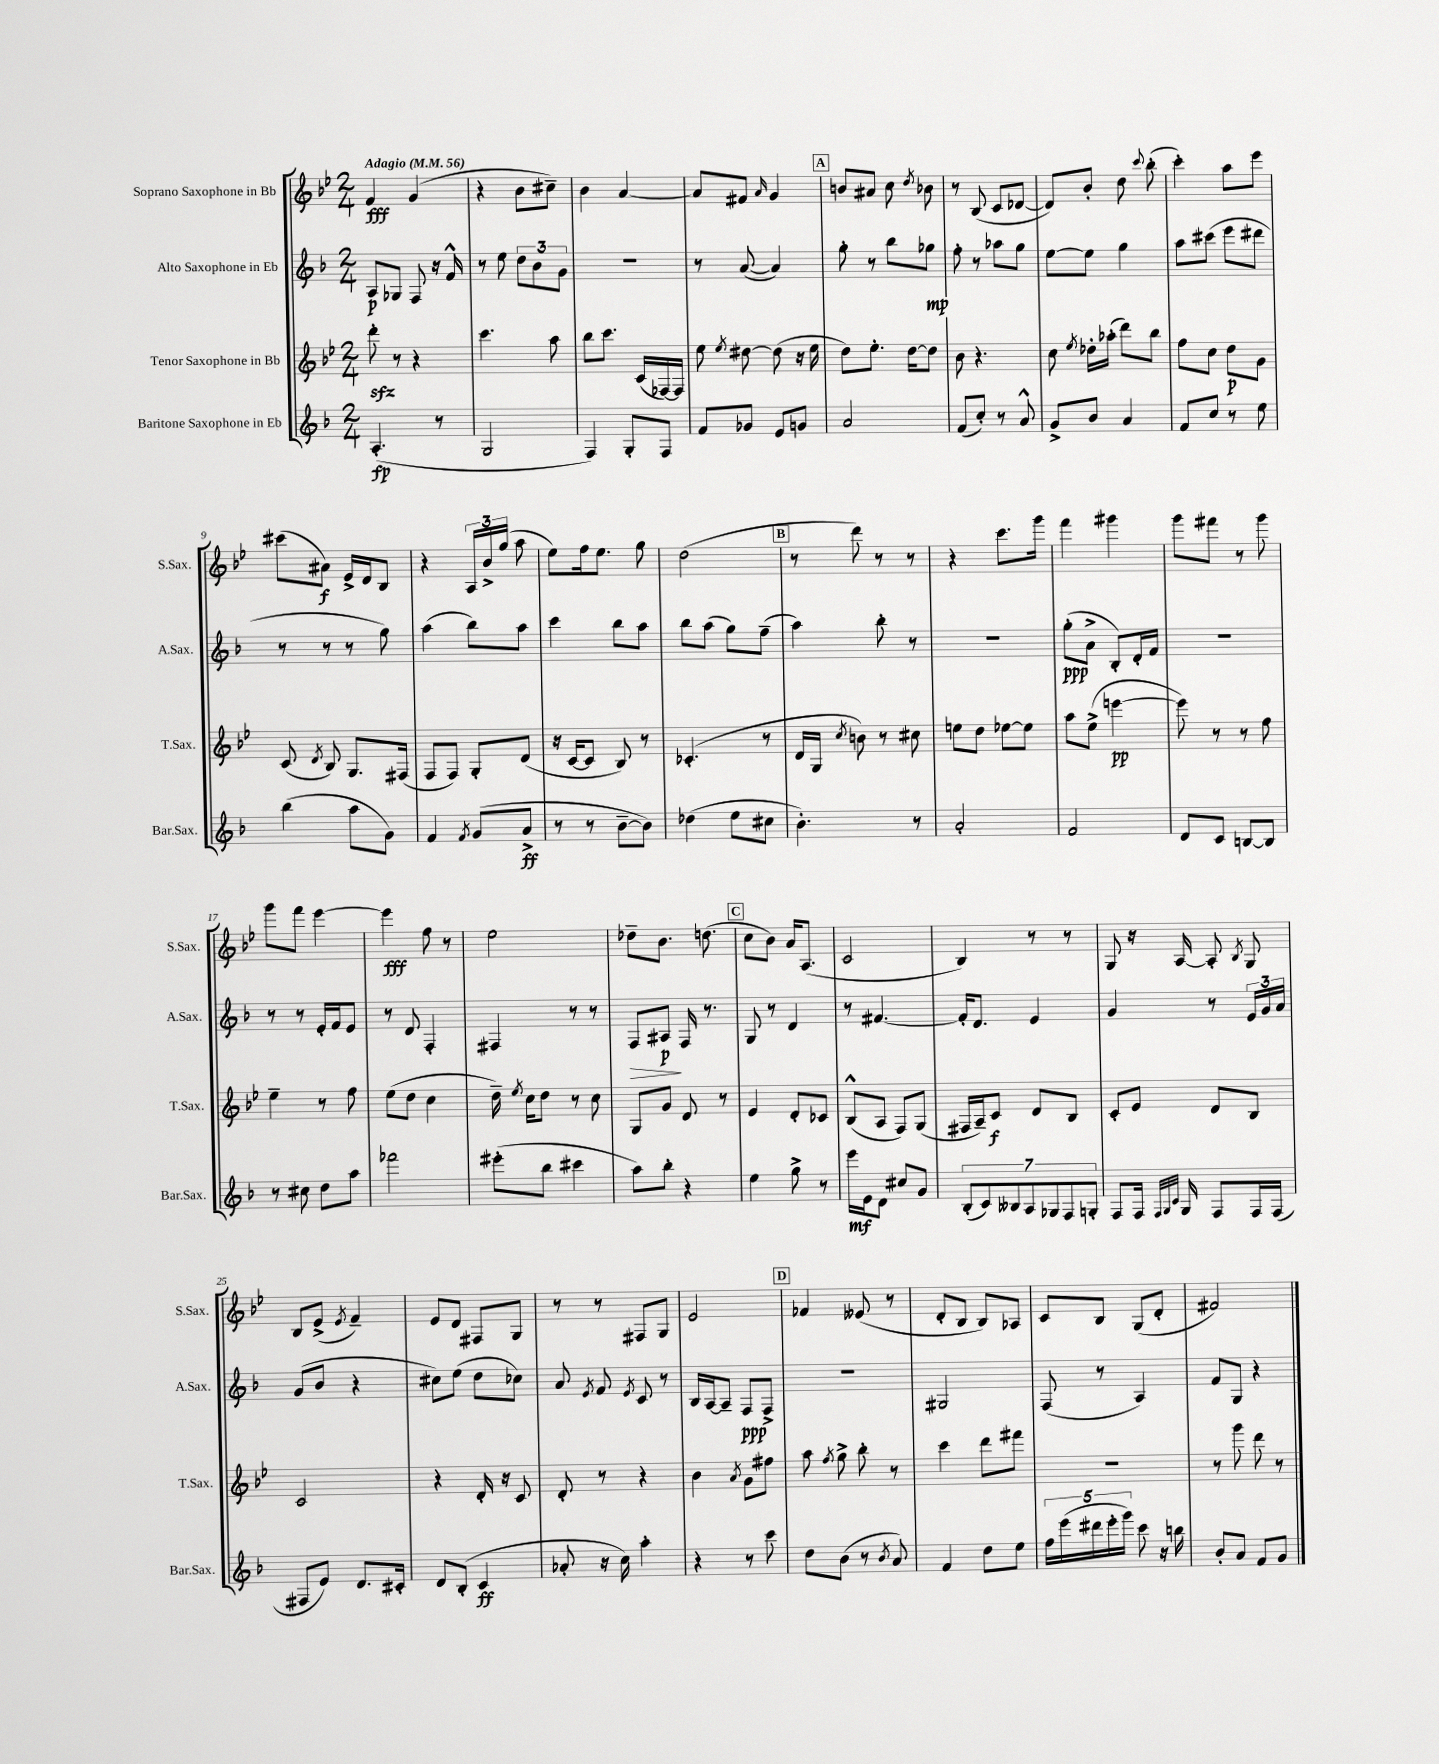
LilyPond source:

<<
\new StaffGroup <<
\new Staff = "s0" \with { instrumentName = "Soprano Saxophone in Bb" shortInstrumentName = "S.Sax." } {
    \clef treble \key bes \major \numericTimeSignature \time 2/4 \tempo "Adagio" 4 = 56
    \autoBeamOff f'4\fff g'4( |
    r4 bes'8[ cis''8]--) |
    bes'4 a'4~ |
    a'8[ fis'8] \grace { a'16 } g'4 |
    \mark \markup { \box "A" } b'8[ ais'8] c''8 \acciaccatura { d''8 } bes'8 |
    r8 bes8( c'8[ des'8]~ |
    des'8[) bes'8]-. d''8 \appoggiatura { c'''8 } bes''8-.( |
    c'''4-.) a''8[ ees'''8] |
    cis'''8[( ais'8]\f) ees'16[-> d'16 bes8] |
    r4 \tuplet 3/2 { a16[ bes'16-> g''16]( } a''8 |
    ees''8[) f''16 ees''8.] g''8 |
    d''2( |
    \mark \markup { \box "B" } r8 d'''8) r8 r8 |
    r4 c'''8.[ g'''16] |
    f'''4 gis'''4 |
    g'''8[ fis'''8] r8 g'''8 |
    g'''8[ f'''8] ees'''4~ |
    ees'''4\fff f''8 r8 |
    ees''2 |
    des''8[-- bes'8.] d''8.( |
    \mark \markup { \box "C" } c''8[ bes'8]) a'16[ a8.]( |
    c'2 |
    bes4) r8 r8 |
    g8 r16 a16~ a8-. \acciaccatura { bes8 } g8 |
    bes8[ ees'8]->( \acciaccatura { ees'8 } f'4--) |
    ees'8[ d'8] fis8[ g8] |
    r8 r8 fis8[ g8] |
    ees'2 |
    \mark \markup { \box "D" } fes'4 eeses'8( r8 |
    d'8[-. bes8] bes8[) aes8] |
    c'8[ bes8] g8[( d'8]-. |
    fis'2) \bar "|." |
}
\new Staff = "s1" \with { instrumentName = "Alto Saxophone in Eb" shortInstrumentName = "A.Sax." } {
    \clef treble \key f \major \numericTimeSignature \time 2/4
    \autoBeamOff a8[\p ges8] f8 r16 f'16-^ |
    r8 e''8 \tuplet 3/2 { d''8[ bes'8 g'8] } |
    r2 |
    r8 a'8~( a'4) |
    \mark \markup { \box "A" } g''8-. r8 bes''8[ ges''8]\mp |
    f''8-. r8 aes''8[ g''8] |
    e''8[~ e''8] g''4 |
    a''8[ cis'''8]( e'''8[ dis'''8] |
    r8 r8 r8 g''8) |
    a''4( bes''8[) a''8] |
    c'''4 bes''8[ a''8] |
    bes''8[ a''8]( g''8[) f''8]--( |
    \mark \markup { \box "B" } a''4) bes''8-. r8 |
    r2 |
    g''8[-.\ppp( a'8]-> bes8[-.) d'16-. f'16] |
    R2 |
    r8 r8 e'16[-. f'16 e'8] |
    r8 d'8 f4-. |
    fis4 r8 r8 |
    f8[\> ais8]\p\! f16 r8. |
    \mark \markup { \box "C" } g8 r8 d'4 |
    r8 fis'4.~ |
    fis'16[-. d'8.] e'4 |
    g'4 r8 \tuplet 3/2 { e'16[ g'16 a'16] } |
    g'8[( bes'8] r4 |
    cis''8[) e''8]( d''8[ ces''8]) |
    a'8 \acciaccatura { e'8 } f'8 \acciaccatura { e'8 } c'8 r8 |
    bes16[ a16~ a8]-- f8[\ppp f8]-> |
    \mark \markup { \box "D" } R2 |
    gis2 |
    f8( r8 a4) |
    f'8[ g8] r4 \bar "|." |
}
\new Staff = "s2" \with { instrumentName = "Tenor Saxophone in Bb" shortInstrumentName = "T.Sax." } {
    \clef treble \key bes \major \numericTimeSignature \time 2/4
    \autoBeamOff d'''8-.\sfz r8 r4 |
    c'''4. a''8 |
    bes''8[ c'''8.] c'16[( fes16~) fes16] |
    ees''8 \acciaccatura { ees''8 } dis''8~ dis''8( r16 ees''16 |
    \mark \markup { \box "A" } d''8[) ees''8.]-. d''16[~ d''8] |
    bes'8 r4. |
    c''8 \acciaccatura { ees''8 } des''16[-. aes''16]-.( d'''8[) bes''8] |
    f''8[ c''8] d''8[\p g'8] |
    c'8( \acciaccatura { d'8 } bes8) g8.[ fis16]( |
    f8[ f8]) g8[-. d'8]( |
    r16 c'16[~ c'8] bes8) r8 |
    ces'4.-.( r8 |
    \mark \markup { \box "B" } d'16[ g16] \acciaccatura { c''8 } b'8) r8 cis''8 |
    e''8[ d''8] ees''8[~ ees''8] |
    a''8[ ees''8]->( e'''4~\pp |
    e'''8) r8 r8 f''8 |
    ees''4-- r8 f''8 |
    ees''8[( d''8] c''4 |
    d''16--) \acciaccatura { ees''8 } c''16[ d''8] r8 c''8 |
    g8[ g'8] d'8 r8 |
    \mark \markup { \box "C" } ees'4 d'8[-. ces'8] |
    bes8[-^( a8] f8[) g8]( |
    fis16[ a16--) c'8]\f d'8[ bes8] |
    c'8[-. ees'8] d'8[ bes8] |
    c'2 |
    r4 d'16-. r16 c'8 |
    d'8-. r8 r4 |
    bes'4 \acciaccatura { a'8 } g'8[ fis''8] |
    \mark \markup { \box "D" } a''8 \acciaccatura { f''8 } g''8-> bes''8-. r8 |
    c'''4 d'''8[ fis'''8] |
    R2 |
    r8 g'''8 d'''8 r8 \bar "|." |
}
\new Staff = "s3" \with { instrumentName = "Baritone Saxophone in Eb" shortInstrumentName = "Bar.Sax." } {
    \clef treble \key f \major \numericTimeSignature \time 2/4
    \autoBeamOff a4.-.\fp( r8 |
    g2 |
    f4) g8[-. f8] |
    f'8[ ges'8] e'8[ g'8] |
    \mark \markup { \box "A" } a'2 |
    f'8[( c''8]-.) r8 a'8-^ |
    g'8[-> bes'8] a'4 |
    f'8[ c''8] r8 e''8 |
    bes''4( a''8[ g'8]) |
    f'4 \acciaccatura { f'8 } g'8[( a'8]->\ff |
    r8 r8 bes'8[~-- bes'8]) |
    des''4( e''8[ cis''8] |
    \mark \markup { \box "B" } bes'4.-.) r8 |
    a'2-. |
    f'2 |
    d'8[ c'8] b8[~ b8] |
    r8 cis''8 d''8[ a''8] |
    fes'''2 |
    eis'''8[-.( bes''8] cis'''4 |
    a''8[) bes''8]-. r4 |
    \mark \markup { \box "C" } e''4 g''8-> r8 |
    e'''16[\mf e'16 d'8] cis''8[ g'8] |
    \tuplet 7/4 { bes8[-.( c'8) beses8 a8 ges8 f8 g8]-. } |
    f8[ f16] \grace { f32[ g32 c'32] } g16 f8[ f16 f16]( |
    fis8[ e'8]) d'8.[ cis'16]-. |
    d'8[ bes8]-.( c'4\ff |
    aes'8-. r16 c''16) a''4-. |
    r4 r8 c'''8 |
    \mark \markup { \box "D" } d''8[ bes'8]( r8 \acciaccatura { bes'8 } a'8) |
    f'4 d''8[ e''8] |
    \tuplet 5/4 { f''16[ e'''16( dis'''16 e'''16-. g'''16]) } c'''8 r16 b''16 |
    bes'8[-. a'8] f'8[ g'8] \bar "|." |
}
>>
>>
